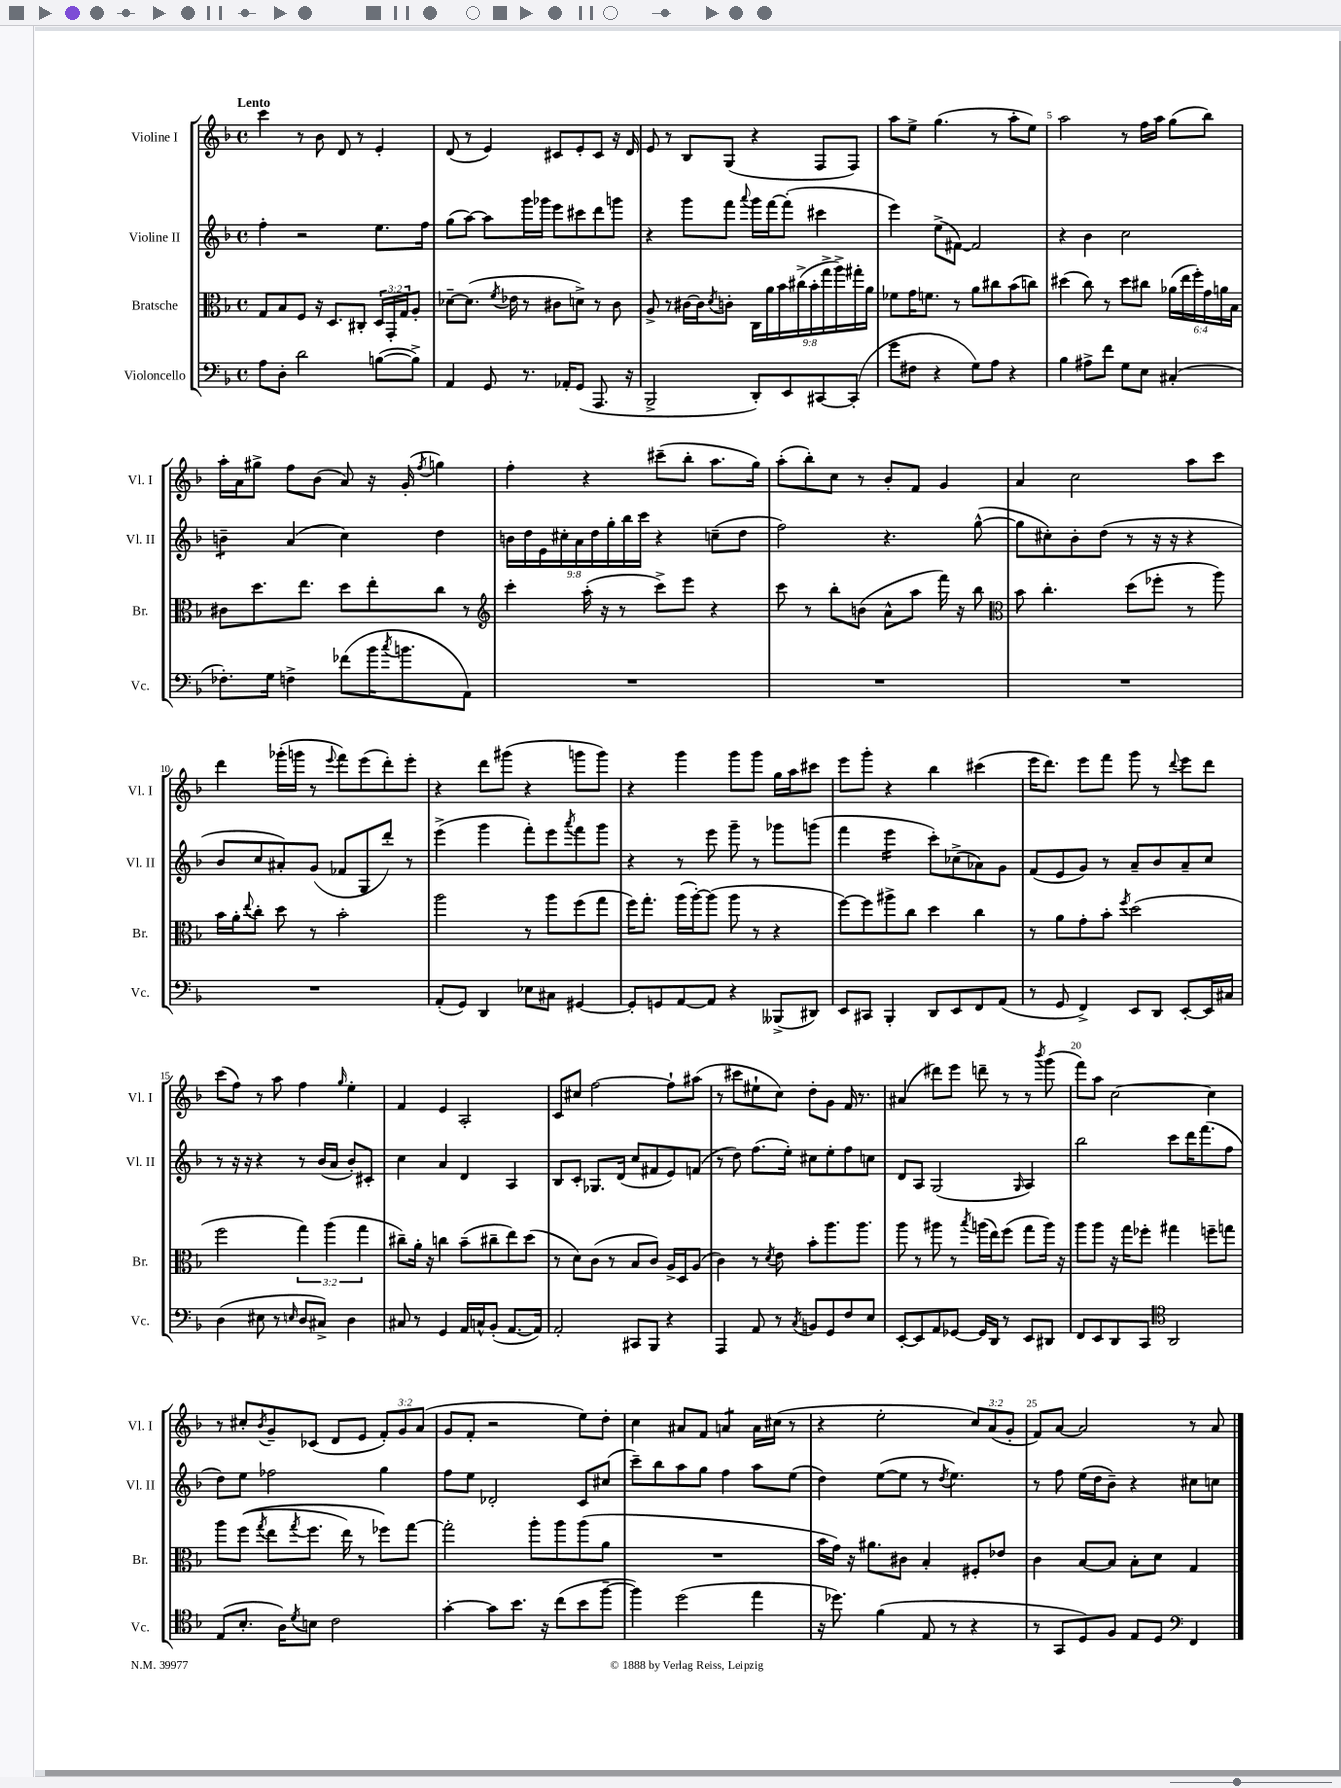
<<
\new StaffGroup <<
\new Staff = "s0" \with { instrumentName = "Violine I" shortInstrumentName = "Vl. I" } {
    \clef treble \key f \major \defaultTimeSignature \time 4/4 \override Staff.TupletNumber.text = #tuplet-number::calc-fraction-text \tempo "Lento"
    c'''4 r8 bes'8 d'8 r8 e'4-. |
    d'8( r8 e'4) cis'8 e'8-. cis'8 r16 d'16 |
    e'8 r8 bes8 g8( r4 f8 f8) |
    a''8 e''8-> g''4.( r8 a''8-. e''8) |
    a''2 r8 f''16 a''16 g''8( bes''8) |
    a''16-. a'16 gis''8-> f''8 bes'8( a'8) r16 g'16-.( \acciaccatura { f''8 } g''4) |
    f''4-. r4 cis'''8--( bes''8-. a''8. g''16) |
    a''8-.( bes''8-.) c''8 r8 bes'8-. f'8 g'4 |
    a'4 c''2 a''8 c'''8 |
    d'''4 ges'''16-.( g'''16 r8 \appoggiatura { e'''8 } f'''8) e'''8( d'''8-.) e'''8-. |
    r4 d'''8 gis'''8( r4 g'''8 g'''8) |
    r4 g'''4 g'''8 g'''8 g''16 a''16 cis'''8 |
    e'''8 g'''8-. r4 bes''4 cis'''4( |
    e'''16 d'''8.) e'''8 f'''8 g'''8 r8 \appoggiatura { d'''8 } e'''8 d'''8 |
    c'''8( f''8) r8 a''8 f''4 \grace { g''16 } e''4-. |
    f'4 e'4 a2-. |
    c'8 cis''8 f''2~ f''8-! ais''8( |
    r8 cis'''8 eis''8-! c''8) d''8-. g'8 f'16 r8. |
    ais'4( dis'''8) e'''8 d'''8-- r8 r8 \acciaccatura { bes'''8 } g'''8( |
    f'''8) a''8 c''2~ c''4 |
    r8 cis''8-. \acciaccatura { bes'8 } g'8-- ces'8( d'8 e'8 \tuplet 3/2 { f'8-.) g'8 a'8( } |
    g'8 f'8-. r2 e''8) d''8-. |
    c''4 ais'8 f'8 a'4:8 a'16 cis''16( r8 |
    r4 e''2-. \tuplet 3/2 { c''8) a'8( g'8-. } |
    f'8) a'8~ a'2 r8 a'8 \bar "|." |
}
\new Staff = "s1" \with { instrumentName = "Violine II" shortInstrumentName = "Vl. II" } {
    \clef treble \key f \major \defaultTimeSignature \time 4/4 \override Staff.TupletNumber.text = #tuplet-number::calc-fraction-text
    f''4-. r2 e''8. f''16 |
    g''8( a''8~) a''8 g'''16 ges'''16 e'''8 cis'''8 d'''8 g'''8 |
    r4 g'''8 f'''8 \appoggiatura { a'''8 } g'''16 f'''16~ f'''8-.( cis'''4 |
    e'''4) e''8->( fis'8~) fis'2 |
    r4 bes'4 c''2 |
    b'4:8-- a'4( c''4) d''4 |
    \tuplet 9/8 { b'16 d''16 e'16 cis''16-. a'16 d''16 g''16-. bes''16 c'''16 } r4 c''8--( d''8 |
    f''2) r4. g''8~-^( |
    g''8 cis''8-.) bes'8-. d''8( r8 r16 r16 r4 |
    bes'8 c''8 ais'8-.) g'8( fes'8 g8 d'''8-.) r8 |
    e'''4->( g'''4 f'''8-.) e'''8 \acciaccatura { a'''8 } f'''8 g'''8 |
    r4 r8 e'''8 g'''8-- r8 ges'''8 g'''8( |
    f'''4 e'''4:16 c'''8-.) ces''8->( aes'8) g'8 |
    f'8( e'8 g'8) r8 a'8-- bes'8 a'8-- c''8 |
    r8 r16 r16 r4 r8 bes'16( a'16 bes'8-.) cis'8-. |
    c''4 a'4 d'4 a4 |
    bes8 c'8-. ges8. d'16( c''8 fis'8 e'8) f'8( |
    r8 d''8) f''8.( e''16-.) cis''8 e''8-. f''8 c''8 |
    d'8 a8 g2( \grace { g16 } a4) |
    bes''2 c'''8 d'''16 f'''8.( f''8 |
    d''8) e''8 fes''2 g''4 |
    f''8 e''8 des'2-. c'8 cis''8( |
    c'''8--) bes''8 a''8 g''8 f''4 a''8 e''8( |
    d''4) e''8~( e''8 r8 \acciaccatura { d''8 } e''4.) |
    r8 f''8 e''16( d''16 bes'8--) r4 cis''8 c''8 \bar "|." |
}
\new Staff = "s2" \with { instrumentName = "Bratsche" shortInstrumentName = "Br." } {
    \clef alto \key f \major \defaultTimeSignature \time 4/4 \override Staff.TupletNumber.text = #tuplet-number::calc-fraction-text
    g8 bes8 f8 r16 d8. cis8-. \tuplet 3/2 { d16 g,16-. g16 } a8-. |
    des'8~-- des'8.( \acciaccatura { f'8 } ees'16 r8 cis'8 d'8->) r8 cis'8 |
    a8-> r8 cis'16~ cis'16 \acciaccatura { d'8 } c'8-. \tuplet 9/8 { c16 a'16 bes'16 cis''16->( bes'16-. g''16-> a''16->) gis''16-. a'16 } |
    fes'8 g'16 f'8. r8 a'8 cis''8 bes'8( c''8) |
    dis''4( c''8) r8 dis''8 cis''8 \tuplet 6/4 { aes'16( e''16 f''16-.) g'16 a'16 bes16 } |
    cis'8 d''8. e''8. d''8 e''8-. c''8 r8 |
    \clef treble c'''4-. a''16-.( r16 r8 c'''8->) e'''8 r4 |
    c'''8 r8 bes''8-. b'8( a'8-^ a''8 f'''16) r16 bes''8 |
    \clef alto bes'8 c''4.-. d''8( fes''8-. r8 a''8) |
    bes'16 a'16-. \appoggiatura { e''8 } c''8-. d''8 r8 bes'2-. |
    a''2 r8 a''8 f''8( g''8 |
    f''16) g''8.-. a''16( a''16~-.) a''8( a''8 r8 r4 |
    f''8~) f''8 ais''8-> c''8 d''4 c''4 |
    r8 a'8 g'8-. bes'8-. \acciaccatura { f''8 } d''2( |
    f''2 \tuplet 3/2 { g''4) a''4( g''4 } |
    cis''8--) a'16-. r16 c''4 bes'8--( cis''8-- e''8) d''8( |
    r8 d'8) c'8( r8 bes8 c'8) a16-> d16 a8( |
    c'4) r8 \acciaccatura { d'8 } e'8 bes'8-. a''8. a''8. |
    a''8 r8 ais''8 r8 \acciaccatura { bes''8 } a''16( e''16) f''8( g''8 a''16) r16 |
    a''8 a''8 r16 g''16 fes''8-. gis''4 f''8-- g''8 |
    a''8 f''8(\( \acciaccatura { g''8 } e''8 \acciaccatura { g''8 } f''8. e''16) r8 fes''8\) g''8~ |
    g''2-. a''8-. a''8 a''8( a'8 |
    R1 |
    bes'16 g'16) r16 ais'8. cis'8 bes4-. fis8-. ees'8 |
    c'4 bes8~ bes8 bes8-. d'8 g4 \bar "|." |
}
\new Staff = "s3" \with { instrumentName = "Violoncello" shortInstrumentName = "Vc." } {
    \clef bass \key f \major \defaultTimeSignature \time 4/4
    a8 d8-. d'2 b8~( b8->) |
    a,4 g,8 r8. aes,16-. g,8( a,,8. r16 |
    bes,,2-> d,8-.) e,8 cis,8~ cis,8-.( |
    g'8 fis8 r4 g8) a8 r4 |
    bes4 ais8-> f'8 g8 e8 cis4-.( |
    fes8.-.) g16 f4-> fes'8( bes'16 \acciaccatura { c''8 } b'8. a,8) |
    R1 |
    R1 |
    R1 |
    R1 |
    a,8-.( g,8) d,4 ees8 cis8 gis,4~ |
    gis,8-. g,8 a,8~ a,8 r4 beses,,8->( dis,8) |
    e,8 cis,8 bes,,4-. d,8 e,8 f,8 a,8( |
    r8 g,8 f,4->) e,8 d,8 e,8~-. e,16 cis16 |
    d4( eis8 r8 \grace { e16 } d8 cis8->) d4 |
    cis8 r8 g,4 a,16 c16-^ bes,8-.( a,8.~ a,16) |
    a,2-. cis,8 bes,,8 r4 |
    a,,4 a,8 r8 \acciaccatura { c8 } b,8 g,8 f8 e8 |
    e,8~-. e,8 a,8 ges,8~ ges,16 d,16 r8 e,8 dis,8 |
    f,8 e,8 d,8 c,8 \clef tenor a,2 |
    e8( bes8.-. a16) \acciaccatura { d'8 } b8 c'2 |
    g'4~-. g'8 bes'8. r16 c''8( bes'8 f''8~-- |
    f''4) d''2( e''4 |
    r16 des''8.) f'4( e8 r8 r4 |
    r8 g,8 d8) f8 e8 d8 \clef bass f,4 \bar "|." |
}
>>
>>
\layout { \context { \Score \override BarNumber.break-visibility = ##(#f #t #t) barNumberVisibility = #(every-nth-bar-number-visible 5) } }
